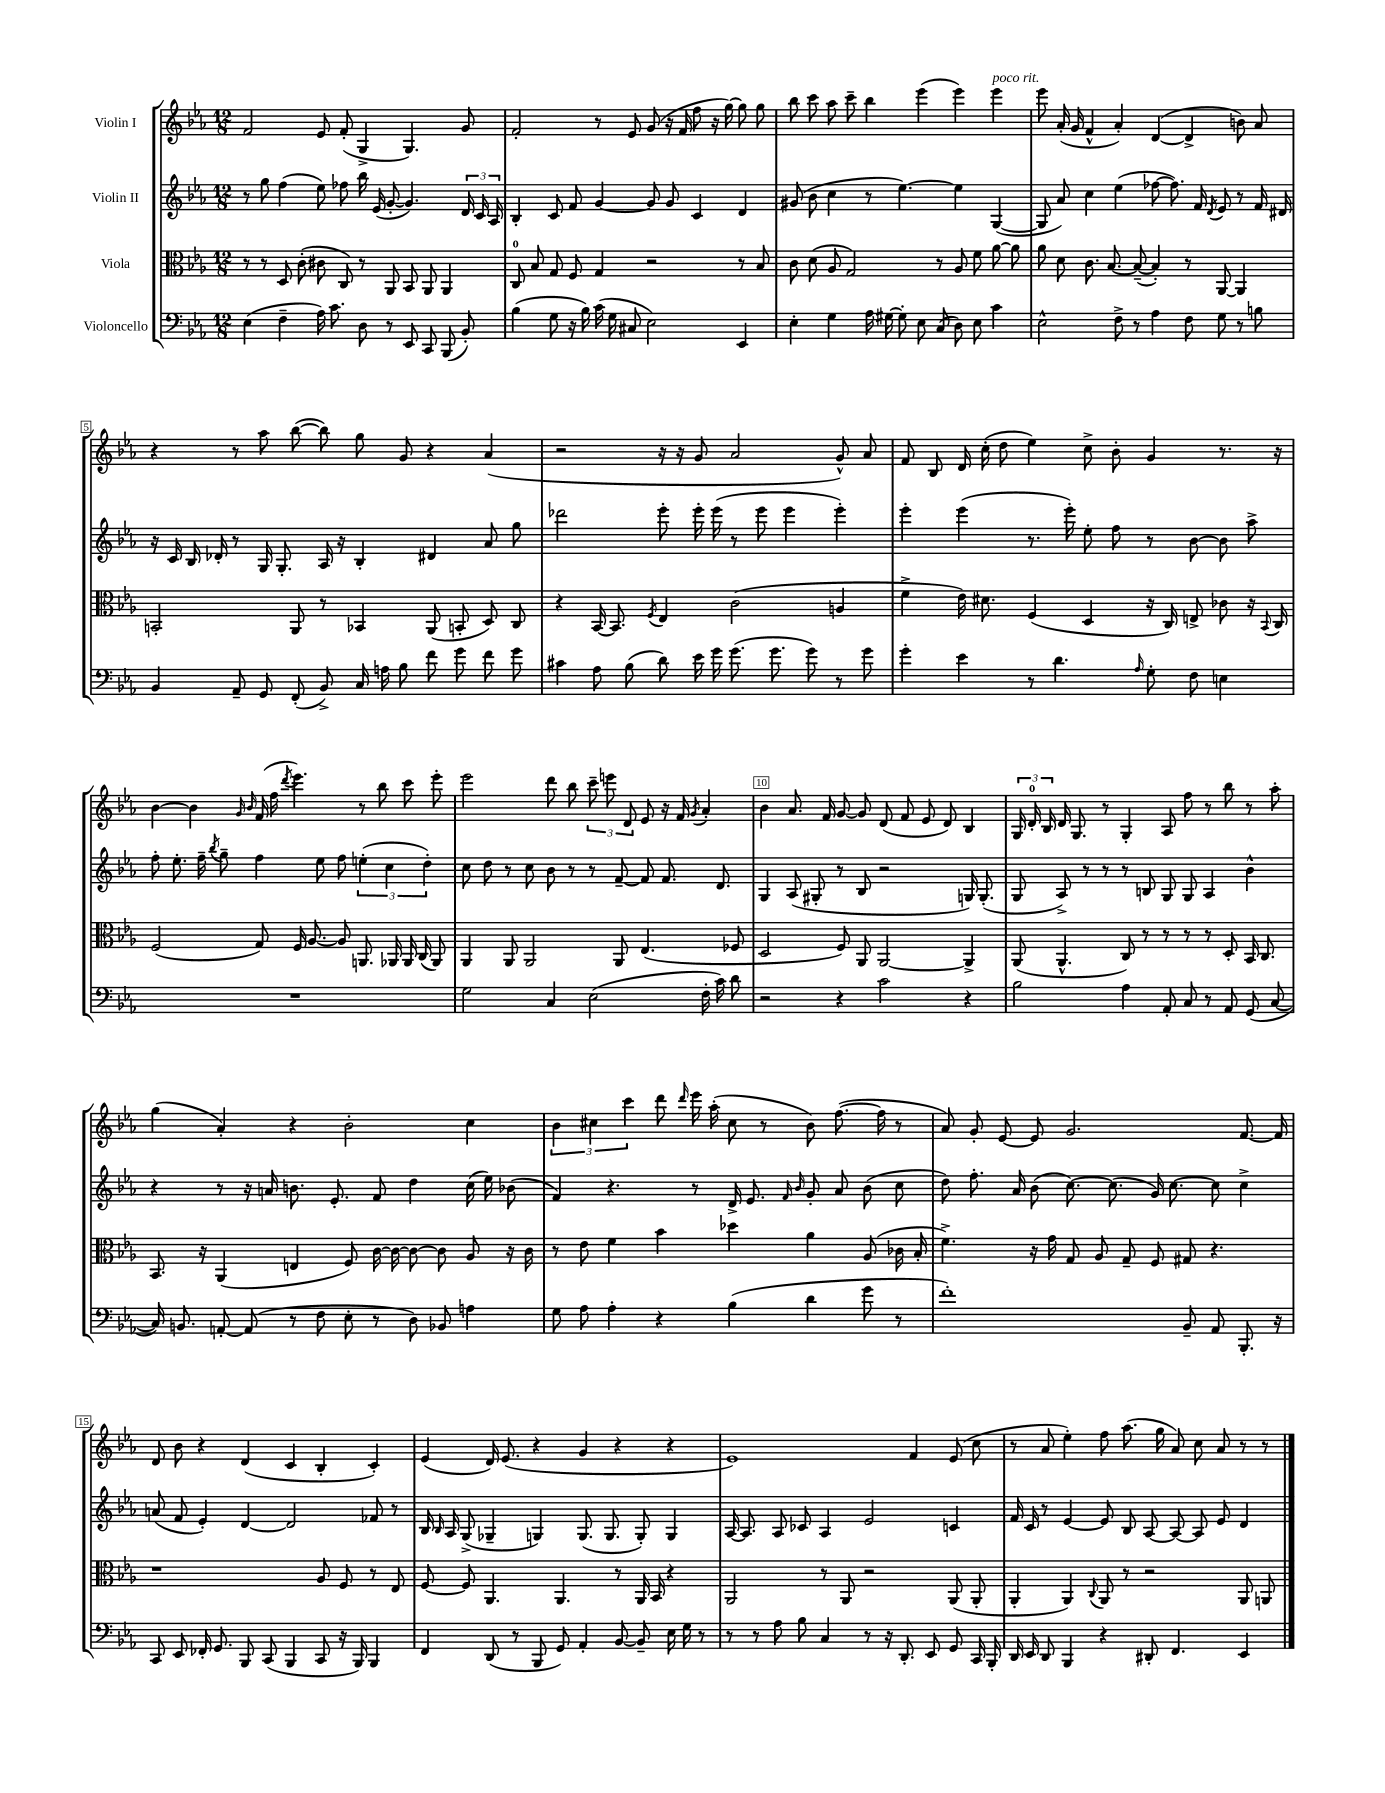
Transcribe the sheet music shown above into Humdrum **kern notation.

**kern	**kern	**kern	**kern
*staff4	*staff3	*staff2	*staff1
*clefF4	*clefC3	*clefG2	*clefG2
*k[b-e-a-]	*k[b-e-a-]	*k[b-e-a-]	*k[b-e-a-]
*M12/8	*M12/8	*M12/8	*M12/8
(4E-	8r	8r	2f
.	8r	8gg	.
4F~	8D	(4ff	.
.	(8c'	.	.
16A-)	8c#	8ee-)	8e-
8.c	.	.	.
.	8C)	8ff-	(8f'
8D	8r	16bb-	4G^
.	.	(16e-	.
8r	8AA-	[8g'	.
8EE-	8BB-	4.g])	4.G)
8CC	8AA-	.	.
(8BBB-	4AA-	.	.
8BB-')	.	24d	8g
.	.	24c	.
.	.	24A-	.
=	=	=	=
(4B-	8C	4B-'	2f'
.	8B-	.	.
8G	8G	8c	.
16r	8F	8f	.
16B-)	.	.	.
(16c	4G	[4g	8r
16G	.	.	.
8C#	.	.	8e-
2E-)	2r	8g]	(8g
.	.	8g	16r
.	.	.	16f
.	.	4c	8ff
.	.	.	16r
.	.	.	[16gg)
4EE-	8r	4d	8gg]
.	8B-	.	8gg
=	=	=	=
4E-'	8c	(8g#	8bb-
.	(8d	8b-	8ccc
4G	8A-	4cc	8aa-
.	2G)	.	8ccc~
16A-	.	8r	4bb-
[16G#	.	.	.
8G#']	.	[4.ee-)	.
8E-	.	.	(4eee-
(8C	8r	.	.
8D)	8A-	4ee-]	4eee-)
8E-	8f	.	.
4c	[8a-	([4G	4eee-
.	8a-]	.	.
=	=	=	=
2E-^^	8a-	8G]	8eee-
.	8d	8a-)	(16a-'
.	.	.	16g
.	8.c	4cc	4f^^
.	[8.B-	.	.
8F^	.	(4ee-	4a-')
8r	(8B-~_	.	.
4A-	4B-'])	[8ff-	([4d
.	.	8.ff-])	.
8F	8r	.	4d^]
.	.	16f	.
.	.	8qd	.
8G	[8AA-	8e-	.
8r	4AA-]	8r	8b)
8B	.	16f	8a-
.	.	16d#	.
=	=	=	=
4BB-	2BB'	16r	4r
.	.	16c	.
.	.	16B-	.
.	.	16d-'	.
8AA-~	.	8r	8r
8GG	.	16G	8aa-
.	.	8.G'	.
(8FF'	8AA-	.	([8bb-
8BB-^)	8r	16A-	8bb-])
.	.	16r	.
16C	4BB-	4B-'	8gg
16A	.	.	.
8B-	.	.	8g
8f	(8AA-	4d#	4r
8g	8BB'	.	.
8f	8D)	8a-	(4a-
8g	8C	8gg	.
=	=	=	=
4c#	4r	2ddd-	2r
8A-	[16BB-	.	.
.	8.BB-]	.	.
(8B-	.	.	.
.	8qF	.	.
8d)	4E-	8eee-'	16r
.	.	.	16r
16e-	.	16eee-'	8g
16g	.	(16eee-	.
(8.g	(2c	8r	2a-
.	.	8eee-	.
8.g	.	.	.
.	.	4eee-	.
8g)	.	.	.
8r	4A	4eee-')	8g^^)
8g	.	.	8a-
=	=	=	=
4g'	4f^	4eee-'	8f
.	.	.	8B-
4e-	16e-)	(4eee-	16d
.	8.d#	.	(16cc'
.	.	.	8dd
8r	(4F	8.r	4ee-)
4.d	.	.	.
.	.	16eee-')	.
.	4D	8ee-'	8cc^
.	.	8ff	8b-'
16qqA-	.	.	.
8G'	16r	8r	4g
.	16C)	.	.
8F	8E^	[8b-	.
4E	8c-	8b-]	8.r
.	16r	8aa-^	.
.	8qqBB-	.	.
.	16C	.	16r
=	=	=	=
1.r	(2F	8ff'	[4b-
.	.	8.ee-'	.
.	.	.	4b-]
.	.	16ff~	.
.	.	8qbb-	.
.	.	8gg~	.
.	.	.	16qqg
.	.	.	16qqb-
.	8G)	4ff	(16f
.	.	.	16ff
.	.	.	8qddd
.	16F	.	4.eee-)
.	[8.A-	.	.
.	.	8ee-	.
.	8A-]	8ff	.
.	8.AA	(6ee'	8r
.	.	.	8bb-
.	.	6cc	.
.	16AA-	.	.
.	16AA-	.	8ccc
.	(16C	.	.
.	.	6dd')	.
.	8AA-)	.	8eee-'
=	=	=	=
2G	4AA-	8cc	2eee-
.	.	8dd	.
.	8AA-	8r	.
.	2AA-	8cc	.
4C	.	8b-	8ddd
.	.	8r	8bb-
(2E-	.	8r	12ccc~
.	.	.	12eee
.	8AA-	[8f~	.
.	.	.	12d
.	(4.E-	8f]	8e-
.	.	8.f	16r
.	.	.	16f
.	.	.	8qg
16F'	.	.	4a-'
16c)	.	8.d	.
8d	8F-	.	.
=	=	=	=
2r	2D	4G	4b-
.	.	(8A-	8.a-
.	.	8G#'	.
.	.	.	16f
4r	8F)	8r	[8g
.	8AA-	8B-	8g]
2c	[2AA-	2r	(8d
.	.	.	8f
.	.	.	8e-
.	.	.	8d)
4r	4AA-^]	16G)	4B-
.	.	(8.G'	.
=	=	=	=
2B-	(8AA-	8G	24G
.	.	.	24d'
.	.	.	24B-
.	4.AA-^^	8A-^)	16d
.	.	.	8.G
.	.	8r	.
.	.	8r	8r
4A-	8C)	8r	4G'
.	8r	8B	.
8AA-'	8r	8G	8A-
8C	8r	8G	8ff
8r	8r	4A-	8r
8AA-	8D'	.	8bb-
(8GG	16BB-	4b-^^	8r
.	8.C	.	.
[8C	.	.	8aa-'
=	=	=	=
16C])	8.BB-	4r	(4gg
8.BB	.	.	.
.	16r	.	.
[8AA'	(4AA-	8r	4a-')
(8AA]	.	16r	.
.	.	16a	.
8r	4E	8.b	4r
8F	.	.	.
.	.	8.e-'	.
8E-'	8F)	.	2b-'
8r	[16c	8f	.
.	16c_	.	.
8D)	8c_	4dd	.
8BB-	8c]	.	.
4A	8A-	(16cc	4cc
.	.	16ee-)	.
.	16r	(8b-	.
.	16c	.	.
=	=	=	=
8G	8r	4f)	6b-
8A-	8e-	.	.
.	.	.	6cc#
4A-'	4f	4.r	.
.	.	.	6ccc
4r	4b-	.	8ddd
.	.	.	16qqddd
.	.	8r	16eee-
.	.	.	(16aa-'
(4B-	4dd-	16d^	8cc#
.	.	8.e-	.
.	.	.	8r
.	.	16qqf	.
.	.	16qqb-	.
4d	4a-	8g'	8b-)
.	.	8a-	([8.ff
8g	(8A-	(8b-	.
.	.	.	16ff]
8r	16c-	8cc	8r
.	16B-'	.	.
=	=	=	=
1f')	4.f^)	8dd)	8a-)
.	.	8.ff'	8g'
.	.	.	[8e-
.	.	16a-	.
.	16r	(8b-	8e-]
.	16g	.	.
.	8G	[8.cc)	2.g
.	8A-	.	.
.	.	(8.cc]	.
.	8G~	.	.
.	8F	16g)	.
.	.	[8.cc	.
8BB-~	8G#	.	.
8AA-	4.r	8cc]	.
8.BBB-'	.	4cc^	[8.f
16r	.	.	16f]
=	=	=	=
8CC	1r	(8a	8d
8EE-	.	8f	8b-
16FF-'	.	4e-')	4r
8.GG	.	.	.
8BBB-	.	[4d	(4d
(8CC	.	.	.
4BBB-	.	2d]	4c
8CC	8A-	.	4B-'
16r	8F	.	.
16BBB-)	.	.	.
4BBB-	8r	8f-	4c')
.	8E-	8r	.
=	=	=	=
4FF	[8F	16B-	(4e-
.	.	16qqB-	.
.	.	16A-	.
.	8F]	(8G^	.
(8DD	4.AA-	4G-~	16d)
.	.	.	(8.e-
8r	.	.	.
8BBB-	.	4G)	4r
8GG)	4.AA-	.	.
4AA-'	.	(8.G	4g
.	.	8.G	.
[8BB-	8r	.	4r
8BB-~]	16AA-	8G')	.
.	16BB-	.	.
16E-	4r	4G	4r
16G	.	.	.
8r	.	.	.
=	=	=	=
8r	2AA-	[16A-	1e-)
.	.	8.A-]	.
8r	.	.	.
8A-	.	8A-	.
8B-	.	8c-	.
4C	8r	4A-	.
.	8AA-	.	.
8r	2r	2e-	.
16r	.	.	.
8.DD'	.	.	.
.	.	.	4f
8EE-	.	.	.
8GG	(8AA-	4c	(8e-
16CC	8AA-'	.	8cc
16BBB-'	.	.	.
=	=	=	=
16DD	4AA-'	16f	8r
16EE-	.	16c	.
8DD	.	8r	8a-
4BBB-	4AA-)	[4e-	4ee-')
.	8qqC	.	.
4r	8AA-	8e-]	8ff
.	8r	8B-	(8.aa-
8DD#'	2r	[8A-	.
.	.	.	16gg
4.FF	.	8A-_	8a-)
.	.	8A-]	8cc
.	.	8e-	8a-
4EE-	8AA-	4d	8r
.	8AA	.	8r
==	==	==	==
*-	*-	*-	*-
